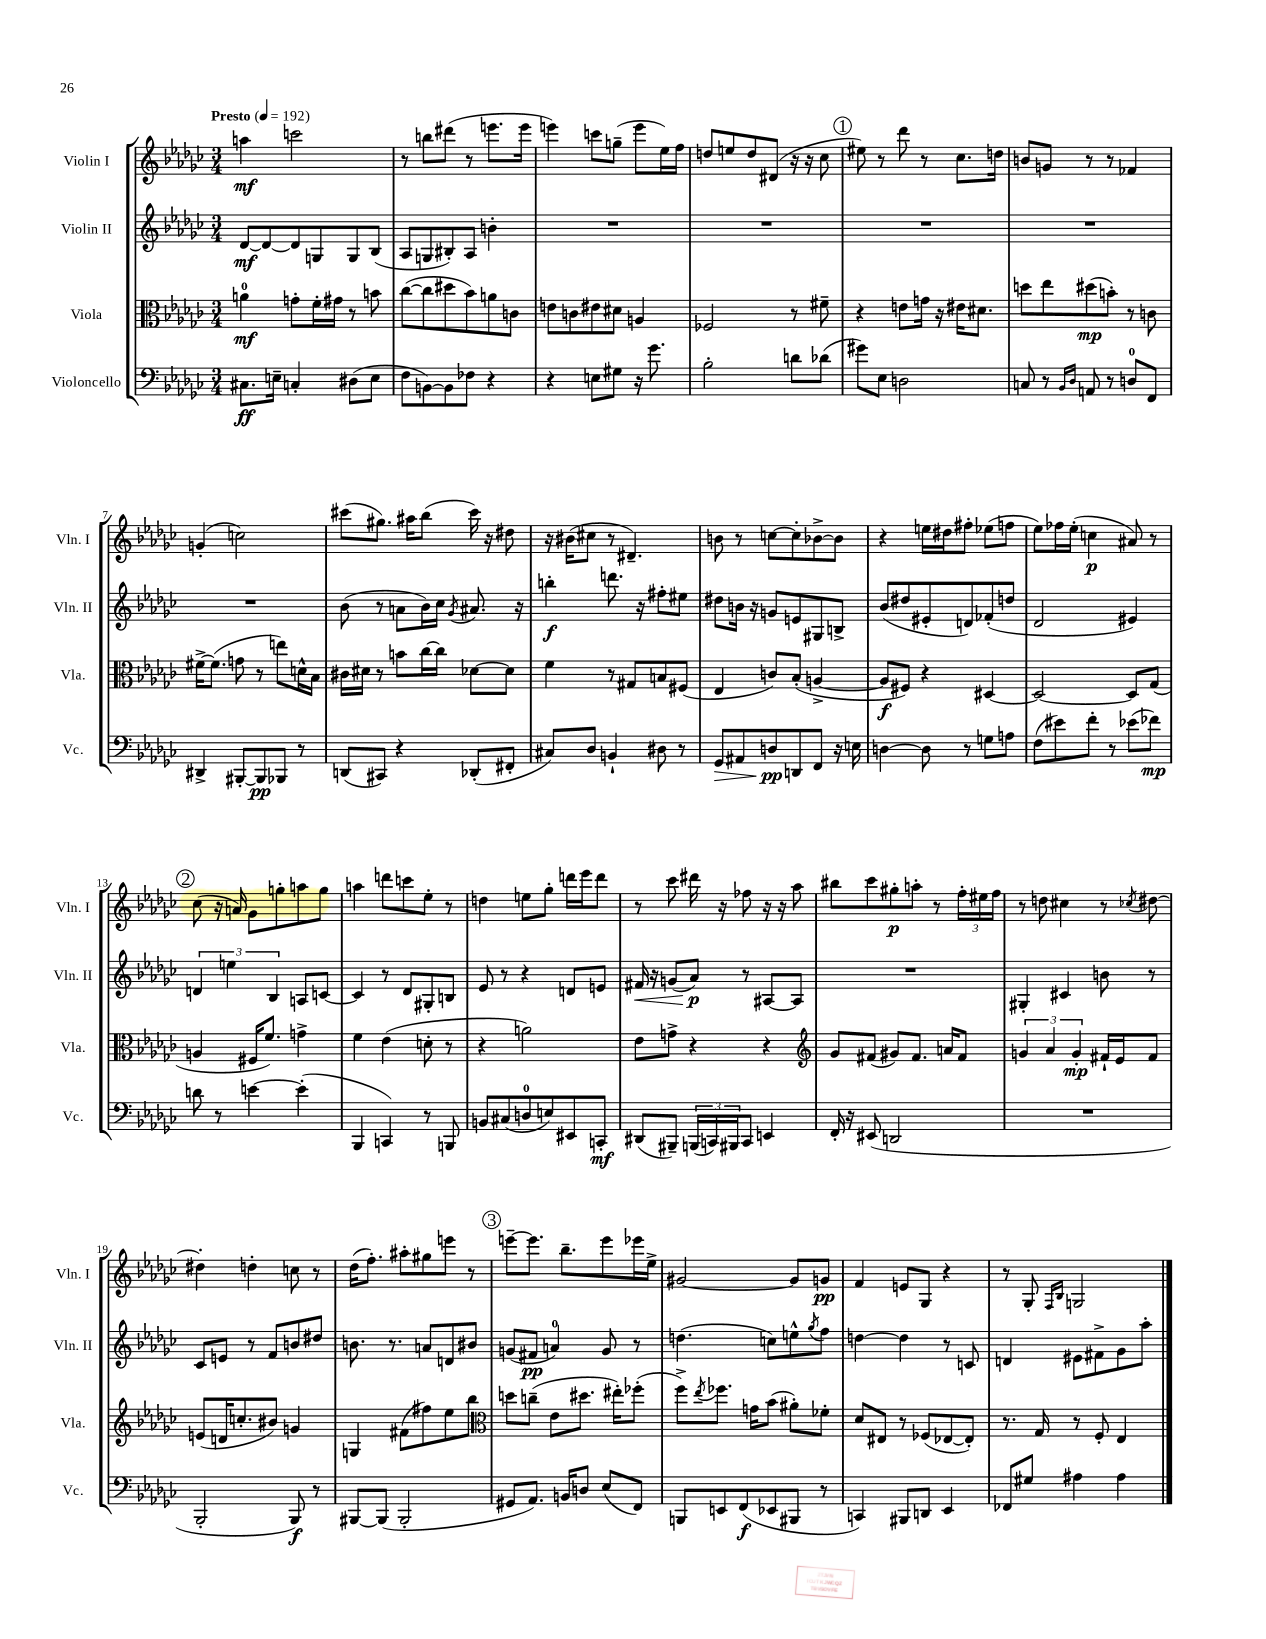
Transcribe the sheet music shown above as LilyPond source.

<<
\new StaffGroup <<
\new Staff = "s0" \with { instrumentName = "Violin I" shortInstrumentName = "Vln. I" } {
    \clef treble \key ges \major \numericTimeSignature \time 3/4 \tempo "Presto" 4 = 192
    a''4\mf c'''2 |
    r8 b''8 dis'''8( r8 e'''8. e'''16 |
    e'''4) c'''8 g''8--( e'''8 ees''16) f''16 |
    d''8 e''8 d''8 dis'8( r16 r16 ces''8 |
    \mark \markup { \circle "1" } eis''8) r8 des'''8 r8 ces''8. d''16 |
    b'8 g'8 r8 r8 fes'4 |
    g'4-.( c''2) |
    cis'''8( gis''8.) ais''16 bes''8( cis'''16) r16 dis''8 |
    r16 bis'16( cis''8 r8 dis'4.--) |
    b'8 r8 c''8~ c''8-. bes'8~-> bes'8 |
    r4 e''16 dis''16 fis''8-. ees''8( f''8 |
    ees''8) fes''16 ees''16-.( c''4\p ais'8) r8 |
    \mark \markup { \circle "2" } ces''8( r16 a'16) ges'8 g''8-. a''8 g''8 |
    a''4 d'''8 c'''8 ees''8-. r8 |
    d''4 e''8 ges''8-. d'''16 ees'''16 d'''8 |
    r8 ces'''8 dis'''16 r16 fes''8 r16 r16 aes''8 |
    bis''8 ces'''8 gis''8-.\p a''8-. r8 \tuplet 3/2 { f''16-. eis''16 f''16 } |
    r8 d''8 cis''4 r8 \acciaccatura { ces''8 } dis''8~ |
    dis''4-. d''4-. c''8 r8 |
    des''16( f''8.-.) ais''8-. gis''8 e'''8 r8 |
    \mark \markup { \circle "3" } e'''8~-- e'''8. bes''8.-- e'''8 ees'''16 ees''16-> |
    gis'2~ gis'8 g'8\pp |
    f'4 e'8 ges8 r4 |
    r8 ges8-. \grace { f16 bes16 } g2 \bar "|." |
}
\new Staff = "s1" \with { instrumentName = "Violin II" shortInstrumentName = "Vln. II" } {
    \clef treble \key ges \major \numericTimeSignature \time 3/4
    des'8~\mf des'8~ des'8 g8 g8 bes8( |
    aes8 g8 bis8-.) aes8 b'4-. |
    R2. |
    R2. |
    \mark \markup { \circle "1" } R2. |
    R2. |
    R2. |
    bes'8( r8 a'8 bes'16) ces''16 \acciaccatura { ges'8 } ais'8. r16 |
    b''4-.\f d'''8. r16 fis''8-. eis''8 |
    dis''8 b'16 r16 g'8 e'8 gis8 b8-> |
    bes'8( dis''8 eis'8-. d'8) fes'8-.( d''8 |
    des'2 eis'4) |
    \mark \markup { \circle "2" } \tuplet 3/2 { d'4 e''4 bes4 } a8 c'8~ |
    c'4 r8 des'8 gis8-. b8 |
    ees'8 r8 r4 d'8 e'8 |
    fis'16\< r16 g'8( aes'8\p\!) r8 ais8~ ais8 |
    R2. |
    gis4-. cis'4 b'8 r8 |
    ces'8 e'8 r8 f'8 b'8 dis''8 |
    b'8. r8. a'8 d'8 bis'8 |
    \mark \markup { \circle "3" } g'8( fis'8\pp a'4-0) g'8 r8 |
    d''4.( c''8) e''8-^ \acciaccatura { ges''8 } f''8 |
    d''4~ d''4 r8 c'8 |
    d'4 eis'8 fis'8-> ges'8 aes''8-. \bar "|." |
}
\new Staff = "s2" \with { instrumentName = "Viola" shortInstrumentName = "Vla." } {
    \clef alto \key ges \major \numericTimeSignature \time 3/4
    a'4-0\mf g'8-. f'16-. gis'16 r8 b'8 |
    ces''8~( ces''8 dis''8 bes'8) a'8 c'8 |
    e'8 c'8 eis'8 dis'8 a4 |
    fes2 r8 fis'8-- |
    \mark \markup { \circle "1" } r4 e'8 g'16 r16 eis'16 dis'8. |
    d''8 ees''8 dis''8\mp( b'8-.) r8 c'8 |
    fis'16~-> fis'8.( g'8 r8 e''8) d'16-^ bes16 |
    cis'16 dis'16 r8 b'8 ces''16~ ces''16 des'8~ des'8 |
    f'4 r8 gis8 b8 fis8( |
    ees4 c'8) bes8-.( a4~-> |
    a8\f fis8) r4 dis4~ |
    dis2~ dis8 ges8( |
    \mark \markup { \circle "2" } a4 fis16 f'8.) g'4-> |
    f'4 ees'4( d'8-. r8 |
    r4 a'2) |
    ees'8 g'8-> r4 r4 |
    \clef treble ges'8 fis'8( gis'8) fis'8. a'16 fis'8 |
    \tuplet 3/2 { g'4 aes'4 g'4-.\mp } fis'16-! ees'16 fis'8 |
    e'8( d'16 c''8.-. bis'8) g'4 |
    g4 fis'8( fis''8) ees''8 bes''8 |
    \mark \markup { \circle "3" } \clef alto d''8 c''8--( ees'8 dis''8. eis''16-.) fes''8-.( |
    f''8->) \acciaccatura { ees''8 } fes''8. g'16 bes'8( ais'8-.) fes'8-. |
    des'8 eis8 r8 fes8( ees8~ ees8-.) |
    r8. ges16 r8 f8-. ees4 \bar "|." |
}
\new Staff = "s3" \with { instrumentName = "Violoncello" shortInstrumentName = "Vc." } {
    \clef bass \key ges \major \numericTimeSignature \time 3/4
    cis8.\ff e16-- c4-. dis8( e8 |
    f8 b,8~) b,8 fes8 r4 |
    r4 e8 gis8 r16 ges'8. |
    bes2-. d'8 des'8( |
    \mark \markup { \circle "1" } gis'8) ees8 d2 |
    c8 r8 \grace { bes,16 des16 } a,8 r8 d8-0 f,8 |
    dis,4-> bis,,8~-. bis,,8\pp bes,,8 r8 |
    d,8( cis,8) r4 des,8-.( fis,8-. |
    cis8) des8 b,4-! dis8 r8 |
    ges,8\> ais,8 d8\pp\! d,8 f,8 r16 e16 |
    d4~ d8 r8 g8 a8 |
    f8( eis'8) f'8-. r8 ees'8( fes'8\mp) |
    \mark \markup { \circle "2" } d'8 r8 e'4~ e'4-.( |
    bes,,4 c,4) r8 b,,8 |
    b,8 cis8( d8-0 e8) eis,8 c,8-.\mf |
    dis,8( bis,,8--) \tuplet 3/2 { b,,16( c,16) bis,,16 } c,8 e,4 |
    f,16-. r16 eis,8( d,2 |
    R2. |
    bes,,2-. bes,,8\f) r8 |
    bis,,8~ bis,,8( bis,,2-. |
    \mark \markup { \circle "3" } gis,8 aes,8.) b,16 d8 ees8( f,8) |
    b,,8 e,8 f,8\f( ees,8 bis,,8 r8 |
    c,4) bis,,8 d,8 ees,4 |
    fes,8 gis8 ais4 ais4 \bar "|." |
}
>>
>>
